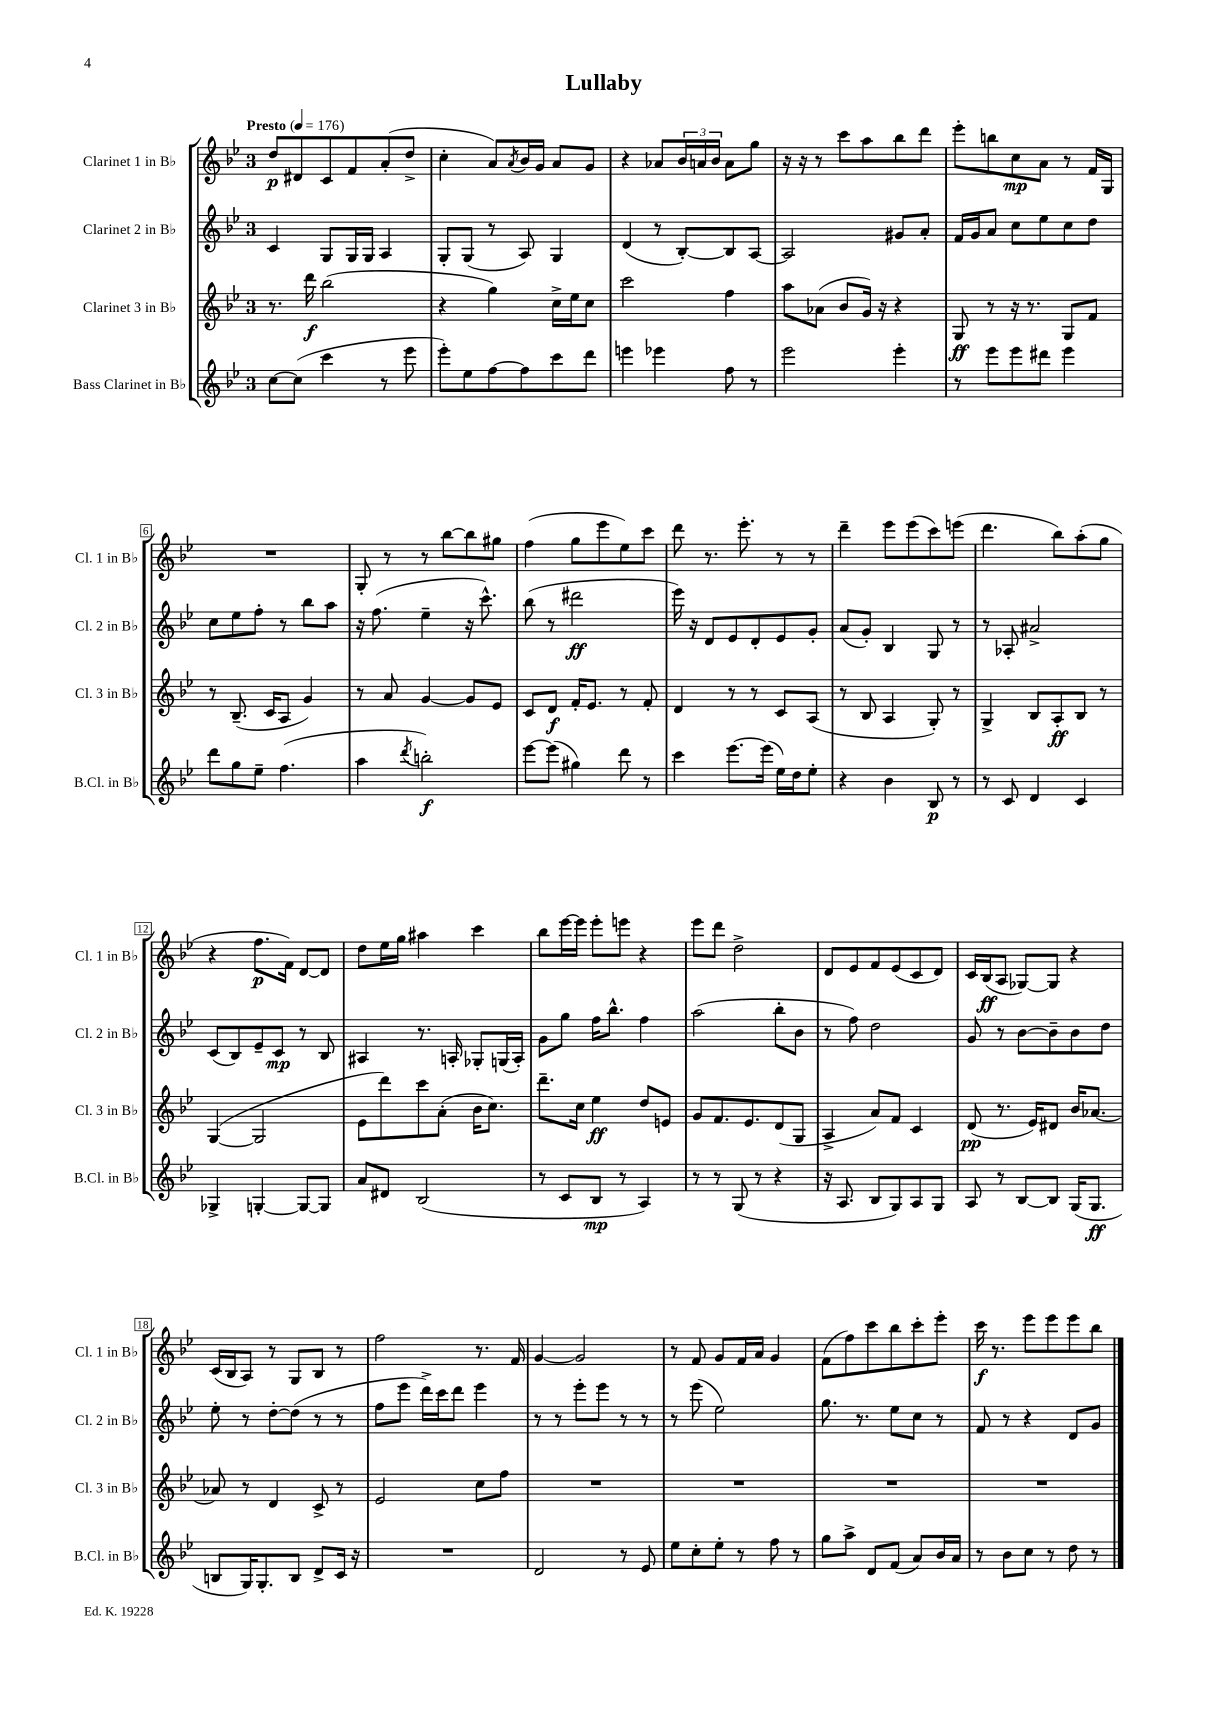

**kern	**kern	**kern	**kern
*staff4	*staff3	*staff2	*staff1
*clefG2	*clefG2	*clefG2	*clefG2
*k[b-e-]	*k[b-e-]	*k[b-e-]	*k[b-e-]
*M3/4	*M3/4	*M3/4	*M3/4
*MM176	*MM176	*MM176	*MM176
[8cc	8.r	4c	8dd
(8cc]	.	.	8d#
.	16ddd	.	.
4ccc	(2bb-	8G	8c
.	.	16G	8f
.	.	16G	.
8r	.	4A	(8a'
8eee-	.	.	8dd^
=	=	=	=
8eee-')	4r	8G'	4cc'
8ee-	.	(8G	.
[8ff	4gg)	8r	8a)
.	.	.	8qa
8ff]	.	8A)	16b-
.	.	.	16g
8ccc	16cc^	4G	8a
.	16ee-	.	.
8ddd	8cc	.	8g
=	=	=	=
4eee	2ccc	(4d	4r
4eee-	.	8r	8a-
.	.	[8B-')	24b-
.	.	.	24a
.	.	.	24b-
8ff	4ff	8B-]	8a
8r	.	[8A	8gg
=	=	=	=
2eee-	8aa	2A]	16r
.	.	.	16r
.	(8a-	.	8r
.	8b-	.	8ccc
.	16g)	.	8aa
.	16r	.	.
4eee-'	4r	8g#	8bb-
.	.	8a'	8ddd
=	=	=	=
8r	8G	16f	8eee-'
.	.	16g	.
8eee-	8r	8a	8bb
8eee-	16r	8cc	8cc
.	8.r	.	.
8ddd#	.	8ee-	8a
4eee-	8G	8cc	8r
.	8f	8dd	16f
.	.	.	16G
=	=	=	=
8ddd	8r	8cc	2.r
8gg	(8.B-~	8ee-	.
8ee-~	.	8ff'	.
.	16c	.	.
(4.ff	8A	8r	.
.	4g)	8bb-	.
.	.	8aa	.
=	=	=	=
4aa	8r	16r	8G'
.	.	(8.ff	.
.	8a	.	8r
8qddd	.	.	.
2bb')	[4g	4ee-~	8r
.	.	.	[8bb-
.	8g]	16r	8bb-]
.	.	8.ccc^^)	.
.	8e-	.	8gg#
=	=	=	=
[8eee-	8c	(8bb-	(4ff
(8eee-]	8d	8r	.
4gg#)	16f'	2ddd#	8gg
.	8.e-	.	.
.	.	.	8eee-
8ddd	8r	.	8ee-)
8r	8f'	.	8ccc
=	=	=	=
4ccc	4d	16eee-)	8ddd
.	.	16r	.
.	.	8d	8.r
[8.eee-	8r	8e-	.
.	.	.	8.eee-'
.	8r	8d'	.
(16eee-]	.	.	.
16ee-)	8c	8e-	8r
16dd	.	.	.
8ee-'	(8A	8g'	8r
=	=	=	=
4r	8r	(8a	4ddd~
.	8B-	8g')	.
4b-	4A	4B-	8eee-
.	.	.	(8eee-
8B-	8G')	8G	8ccc)
8r	8r	8r	(8eee
=	=	=	=
8r	4G^	8r	4.ddd
8c	.	8A-'	.
4d	8B-	2a#^	.
.	8A'	.	8bb-)
4c	8B-	.	(8aa'
.	8r	.	8gg
=	=	=	=
4G-^	([4G	(8c	4r
.	.	8B-)	.
[4G'	2G]	8e-~	8.ff
.	.	8c	.
.	.	.	16f)
8G_	.	8r	[8d
8G]	.	8B-	8d]
=	=	=	=
8a	8e-	4A#	8dd
8d#	8ddd)	.	16ee-
.	.	.	16gg
(2B-	8ccc	8.r	4aa#
.	(8a'	.	.
.	.	16A'	.
.	16b-	8G-'	4ccc
.	8.cc)	.	.
.	.	(16G	.
.	.	16A')	.
=	=	=	=
8r	8.ddd~	8g	8bb-
8c	.	8gg	[16eee-
.	16cc	.	16eee-]
8B-	4ee-	16ff	8eee-'
.	.	8.bb-^^	.
8r	.	.	8eee
4A)	8dd	4ff	4r
.	8e	.	.
=	=	=	=
8r	8g	(2aa	8eee-
8r	8.f	.	8ddd
(8G	.	.	2dd^
.	8.e-	.	.
8r	.	.	.
4r	(8d	8bb-'	.
.	8G	8b-	.
=	=	=	=
16r	4A^	8r	8d
8.A	.	.	.
.	.	8ff)	8e-
8B-	8a)	2dd	8f
8G)	8f	.	(8e-
8A	4c	.	8c
8G	.	.	8d)
=	=	=	=
8A	(8d	8g	16c
.	.	.	(16B-
8r	8.r	8r	8A
[8B-	.	[8b-	[8G-)
.	16e-)	.	.
8B-]	8d#	8b-~]	8G-]
(16G	16b-	8b-	4r
8.G	[8.a-	.	.
.	.	8dd	.
=	=	=	=
8B	8a-]	8ee-'	(16c
.	.	.	16B-
16G)	8r	8r	8A)
8.G'	.	.	.
.	4d	[8dd'	8r
8B	.	(8dd]	8G
8d^	8c^	8r	8B-
16c	8r	8r	8r
16r	.	.	.
=	=	=	=
2.r	2e-	8ff	2ff
.	.	8eee-	.
.	.	16ddd^)	.
.	.	16ccc	.
.	.	8ddd	.
.	8cc	4eee-	8.r
.	8ff	.	.
.	.	.	16f
=	=	=	=
2d	2.r	8r	[4g
.	.	8r	.
.	.	8eee-'	2g]
.	.	8eee-	.
8r	.	8r	.
8e-	.	8r	.
=	=	=	=
8ee-	2.r	8r	8r
8cc'	.	(8eee-	8f
8ee-'	.	2ee-)	8g
8r	.	.	16f
.	.	.	16a
8ff	.	.	4g
8r	.	.	.
=	=	=	=
8gg	2.r	8.gg	(8f
8aa^	.	.	8ff)
.	.	8.r	.
8d	.	.	8ccc
(8f	.	8ee-	8bb-
8a)	.	8cc	8ccc'
16b-	.	8r	8eee-'
16a	.	.	.
=	=	=	=
8r	2.r	8f	16ccc
.	.	.	8.r
8b-	.	8r	.
8cc	.	4r	8eee-
8r	.	.	8eee-
8dd	.	8d	8eee-
8r	.	8g	8bb-
==	==	==	==
*-	*-	*-	*-
